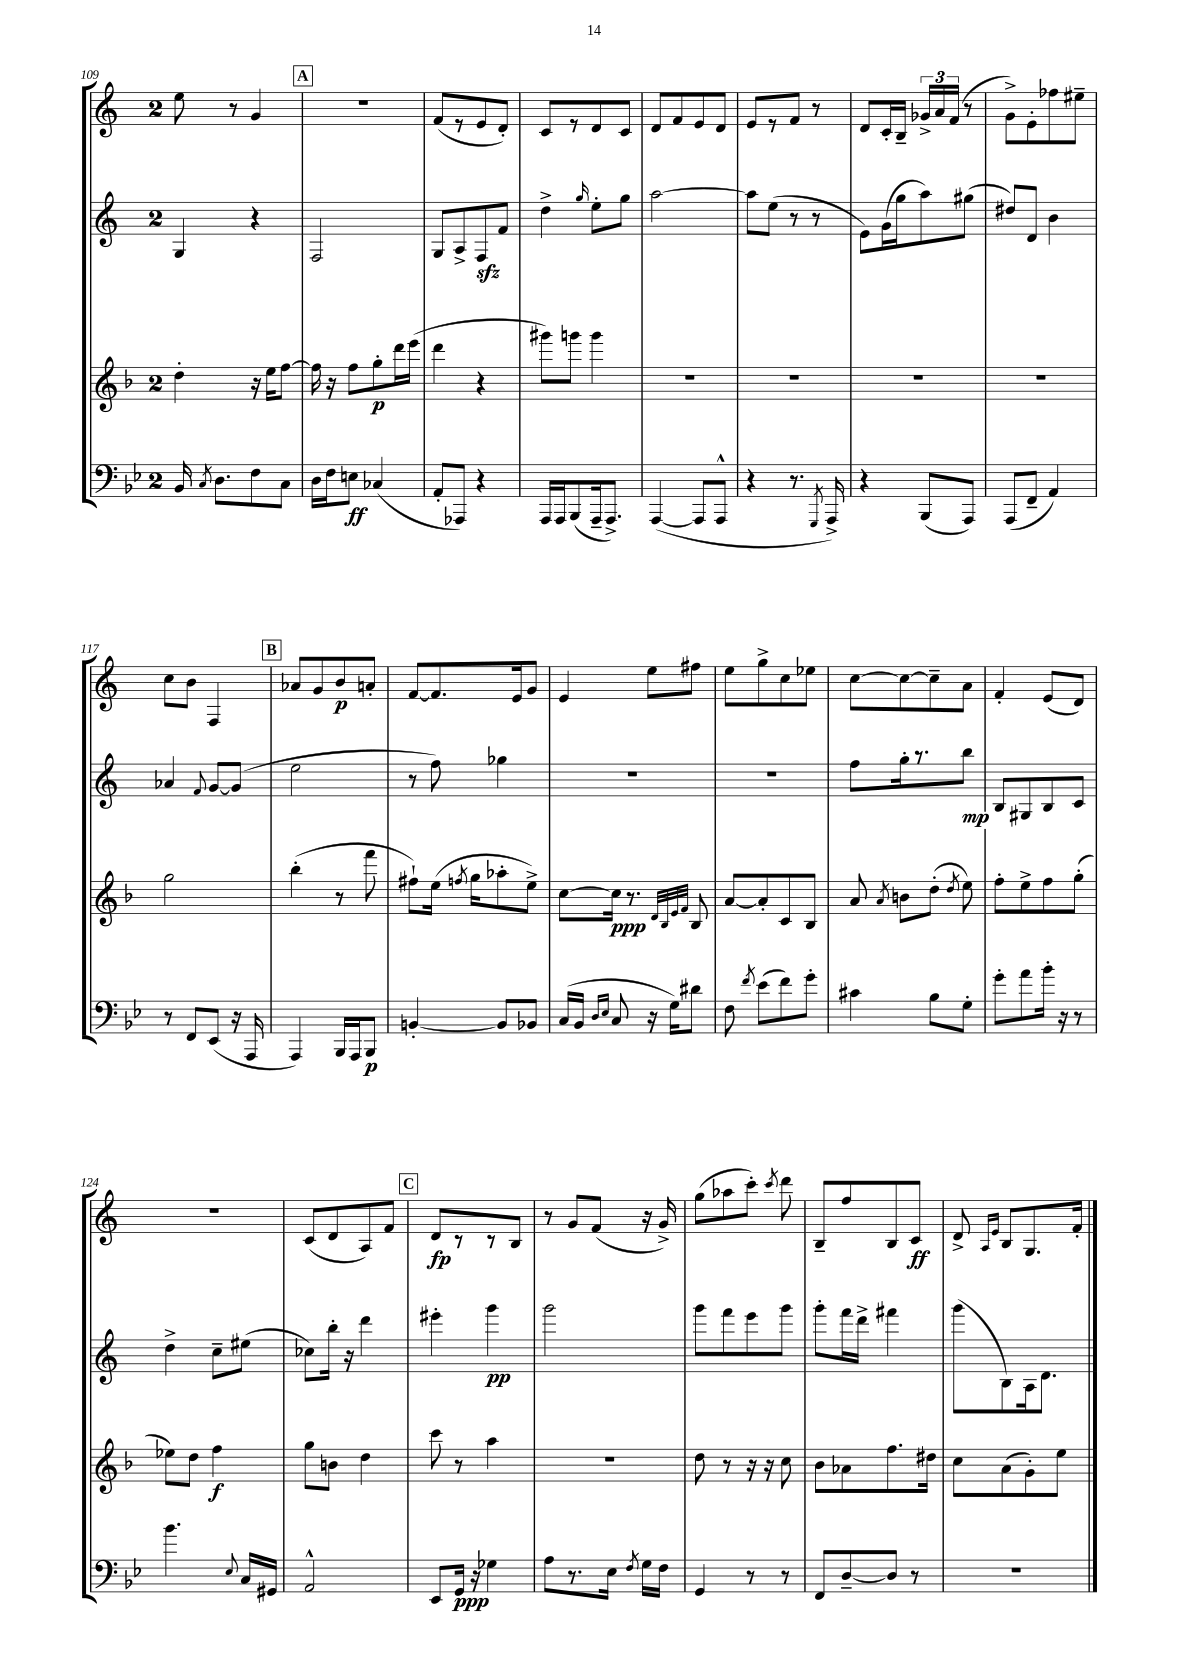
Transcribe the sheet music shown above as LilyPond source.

<<
\new StaffGroup <<
\new Staff = "s0" {
    \clef treble \key c \major \once \override Staff.TimeSignature.style = #'single-digit \time 2/4
    \autoBeamOff e''8 r8 g'4 |
    \mark \markup { \box "A" } R2 |
    f'8[( r8 e'8 d'8]-.) |
    c'8[ r8 d'8 c'8] |
    d'8[ f'8 e'8 d'8] |
    e'8[ r8 f'8] r8 |
    d'8[ c'16-. b16]-- \tuplet 3/2 { ges'16[-> a'16 f'16]( } r8 |
    g'8[->) e'8-. fes''8 eis''8]-- |
    c''8[ b'8] f4 |
    \mark \markup { \box "B" } aes'8[ g'8 b'8\p a'8]-. |
    f'8[~ f'8. e'16 g'8] |
    e'4 e''8[ fis''8] |
    e''8[ g''8-> c''8 ees''8] |
    c''8[~ c''8~ c''8-- a'8] |
    f'4-. e'8[( d'8]) |
    r2 |
    c'8[( d'8 a8) f'8] |
    \mark \markup { \box "C" } d'8[\fp r8 r8 b8] |
    r8 g'8[ f'8]( r16 g'16->) |
    g''8[( aes''8 c'''8]-.) \acciaccatura { c'''8 } d'''8 |
    b8[-- f''8 b8 c'8]\ff |
    d'8-> \grace { a16[ e'16] } b8[ g8. f'16]-. \bar "|." |
}
\new Staff = "s1" {
    \clef treble \key c \major \once \override Staff.TimeSignature.style = #'single-digit \time 2/4
    \autoBeamOff g4 r4 |
    \mark \markup { \box "A" } f2 |
    g8[ a8-> f8\sfz f'8] |
    d''4-> \grace { g''16 } e''8[-. g''8] |
    a''2~ |
    a''8[ e''8]( r8 r8 |
    e'8[) g'16( g''16 a''8) gis''8]( |
    dis''8[) d'8] b'4 |
    aes'4 \appoggiatura { f'8 } g'8[~ g'8]( |
    \mark \markup { \box "B" } e''2 |
    r8 f''8) ges''4 |
    R2 |
    R2 |
    f''8[ g''16-. r8. b''8]\mp |
    b8[ gis8 b8 c'8] |
    d''4-> c''8[-- eis''8]( |
    ces''8[) b''16]-. r16 d'''4 |
    \mark \markup { \box "C" } eis'''4-. g'''4\pp |
    g'''2 |
    g'''8[ f'''8 e'''8 g'''8] |
    g'''8[-. f'''16 d'''16]-> fis'''4 |
    g'''8[( b8) a16 d'8.] \bar "|." |
}
\new Staff = "s2" {
    \clef treble \key f \major \once \override Staff.TimeSignature.style = #'single-digit \time 2/4
    \autoBeamOff d''4-. r16 e''16[ f''8]~ |
    \mark \markup { \box "A" } f''16 r16 f''8[ g''8-.\p d'''16 e'''16]( |
    d'''4 r4 |
    gis'''8[) g'''8] g'''4 |
    R2 |
    R2 |
    R2 |
    R2 |
    g''2 |
    \mark \markup { \box "B" } bes''4-.( r8 f'''8 |
    fis''8[-!) e''16]( \acciaccatura { f''8 } g''16[ aes''8-. e''8]->) |
    c''8[~ c''16]\ppp r8. \grace { d'32[ bes32 e'32 f'32] } bes8 |
    a'8[~ a'8-. c'8 bes8] |
    a'8 \acciaccatura { a'8 } b'8[ d''8]-.( \acciaccatura { d''8 } e''8) |
    f''8[-. e''8-> f''8 g''8]-.( |
    ees''8[) d''8] f''4\f |
    g''8[ b'8] d''4 |
    \mark \markup { \box "C" } c'''8 r8 a''4 |
    r2 |
    d''8 r8 r16 r16 c''8 |
    bes'8[ aes'8 f''8. dis''16] |
    c''8[ a'8( g'8-.) e''8] \bar "|." |
}
\new Staff = "s3" {
    \clef bass \key bes \major \once \override Staff.TimeSignature.style = #'single-digit \time 2/4
    \autoBeamOff bes,16 \acciaccatura { c8 } d8.[ f8 c8] |
    \mark \markup { \box "A" } d16[ f16 e8]\ff ces4( |
    a,8[-. aes,,8]) r4 |
    a,,16[ a,,16 bes,,8( a,,16-- a,,8.]->) |
    a,,4~( a,,8[ a,,8]-^ |
    r4 r8. \acciaccatura { g,,8 } a,,16->) |
    r4 bes,,8[( a,,8]) |
    a,,8[( f,8]-- a,4) |
    r8 f,8[ ees,8]( r16 a,,16 |
    \mark \markup { \box "B" } a,,4) bes,,16[ a,,16 bes,,8]\p |
    b,4~-. b,8[ bes,8] |
    c16[( bes,16] \grace { d16[ ees16] } c8 r16 g16[) dis'8] |
    f8 \acciaccatura { f'8 } ees'8[( f'8) g'8]-. |
    cis'4 bes8[ g8]-. |
    g'8[-. a'8 bes'16]-. r16 r8 |
    bes'4. \appoggiatura { ees8 } c16[ gis,16] |
    a,2-^ |
    \mark \markup { \box "C" } ees,8[ g,16]\ppp r16 ges4 |
    a8[ r8. ees16] \acciaccatura { f8 } g16[ f16] |
    g,4 r8 r8 |
    f,8[ d8~-- d8] r8 |
    R2 \bar "|." |
}
>>
>>
\layout { \context { \Score currentBarNumber = #109 } }
